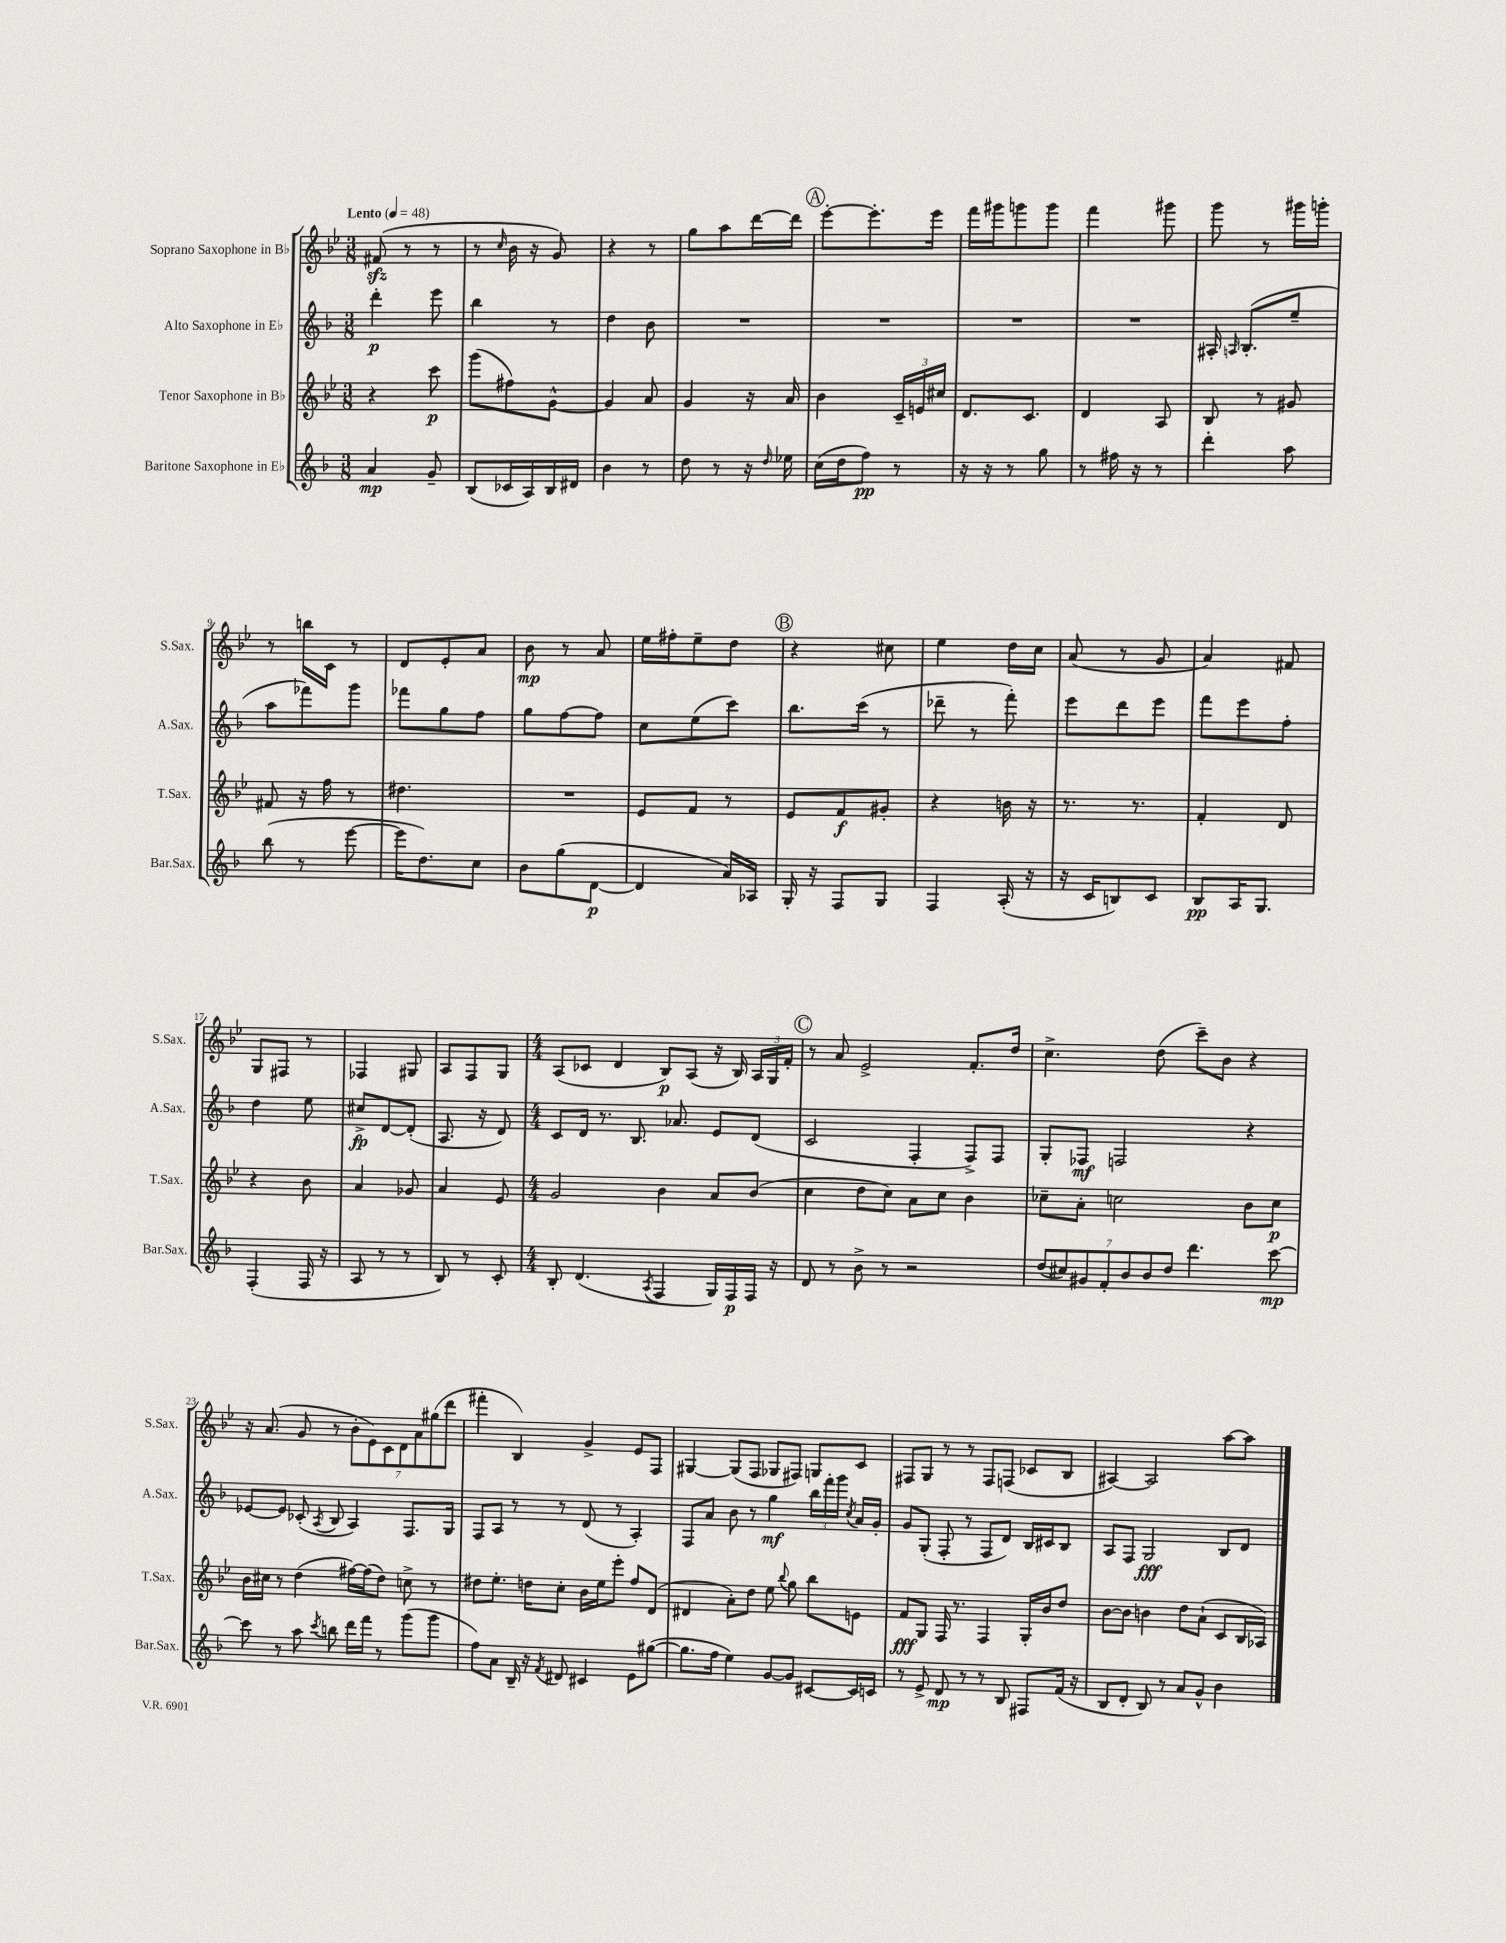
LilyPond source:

<<
\new StaffGroup <<
\new Staff = "s0" \with { instrumentName = "Soprano Saxophone in Bb" shortInstrumentName = "S.Sax." } {
    \clef treble \key bes \major \numericTimeSignature \time 3/8 \tempo "Lento" 4 = 48
    \autoBeamOff fis'8\sfz( r8 r8 |
    r8 \grace { c''16 } bes'16 r16 g'8) |
    r4 r8 |
    g''8[ a''8 d'''16~ d'''16] |
    \mark \markup { \circle "A" } ees'''8[~-. ees'''8.-. ees'''16] |
    f'''16[ gis'''16 g'''8 g'''8] |
    f'''4 gis'''8 |
    g'''8 r8 gis'''16[ g'''16]-. |
    r8 b''16[ c'16] r8 |
    d'8[ ees'8-. a'8] |
    bes'8\mp r8 a'8 |
    ees''16[ fis''16-. ees''8-- d''8] |
    \mark \markup { \circle "B" } r4 cis''8 |
    ees''4 d''16[ c''16] |
    a'8( r8 g'8 |
    a'4) fis'8 |
    g8[ fis8] r8 |
    fes4 gis8 |
    a8[ f8 g8] |
    \numericTimeSignature \time 4/4 a8[( ces'8] d'4 bes8[\p) a8]( r16 bes16) \tuplet 3/2 { a16[ g16 f'16]-. } |
    \mark \markup { \circle "C" } r8 a'8 ees'2-> f'8.[-. d''16] |
    c''4.-> d''8( c'''8[--) bes'8] r4 |
    r16 a'8.( g'8 r8 \tuplet 7/4 { bes'8[-. ees'8) c'8 d'8 a'8 gis''8( d'''8] } |
    fis'''4-. bes4) g'4-> ees'8[ f8] |
    gis4~ gis8[( f8] ges8[ fis8]) g8[ c'8] |
    fis8[ g8] r8 r8 fis8[ f8]( ces'8[ bes8] |
    ais4~) ais2 a''8[~ a''8] \bar "|." |
}
\new Staff = "s1" \with { instrumentName = "Alto Saxophone in Eb" shortInstrumentName = "A.Sax." } {
    \clef treble \key f \major \numericTimeSignature \time 3/8
    \autoBeamOff d'''4-.\p e'''8 |
    bes''4 r8 |
    d''4 bes'8 |
    R4. |
    \mark \markup { \circle "A" } R4. |
    R4. |
    R4. |
    ais16-. \grace { a16 } bes8.[-.( e''8]-- |
    a''8[ fes'''8) g'''8] |
    fes'''8[ g''8 f''8] |
    g''8[ f''8~ f''8] |
    c''8[ e''8( c'''8]) |
    \mark \markup { \circle "B" } bes''8.[ c'''16]( r8 |
    des'''8-- r8 f'''8-.) |
    e'''8[ d'''8 e'''8] |
    f'''8[ e'''8 f''8]-. |
    d''4 e''8 |
    cis''8[->\fp d'8~ d'8]-.( |
    a8. r16 d'8) |
    \numericTimeSignature \time 4/4 c'8[ d'16] r8. bes8. aes'8. e'8[ d'8]( |
    \mark \markup { \circle "C" } c'2 f4-. f8[->) f8] |
    g8[-. fes8]\mf f2 r4 |
    ees'8[~ ees'8] ces'8-.( \acciaccatura { a8 } bes8 a4) f8.[ g16] |
    f8[ a8] r8 r8 d'8( r8 a4-.) |
    f8[ a'8] bes'8 r8 g''4\mf \tuplet 3/2 { bes''16[ f'''16-. g'''16] } \acciaccatura { c''8 } a'16[ g'16]-. |
    g'8[ g8]-.( f8-. r8 f8[ d'8]) bes16[ cis'16 bes8] |
    a8[ f8] g2\fff bes8[ d'8] \bar "|." |
}
\new Staff = "s2" \with { instrumentName = "Tenor Saxophone in Bb" shortInstrumentName = "T.Sax." } {
    \clef treble \key bes \major \numericTimeSignature \time 3/8
    \autoBeamOff r4 c'''8\p |
    g'''8[( fis''8) g'8]~-^ |
    g'4 a'8 |
    g'4 r16 a'16 |
    \mark \markup { \circle "A" } bes'4 \tuplet 3/2 { c'16[-- e'16 cis''16] } |
    d'8.[ c'8.] |
    d'4 a8 |
    bes8 r8 gis'8 |
    fis'8 r16 f''16 r8 |
    dis''4. |
    R4. |
    ees'8[ f'8] r8 |
    \mark \markup { \circle "B" } ees'8[ f'8\f gis'8]-. |
    r4 b'16 r16 |
    r8. r8. |
    f'4-. d'8 |
    r4 bes'8 |
    a'4 ges'8 |
    a'4 ees'8 |
    \numericTimeSignature \time 4/4 g'2 bes'4 a'8[ bes'8]( |
    \mark \markup { \circle "C" } c''4 d''8[ c''8]) a'8[ c''8] bes'4 |
    ces''8[-- a'8]-. c''2 bes'8[ c''8]\p |
    bes'16[ cis''16] r8 d''4( fis''16[~) fis''16( d''8]) c''8-> r8 |
    dis''8[ ees''8.]-. d''16[ c''8]-. bes'16[ ees''16 ees'''8]-. f''8[ d'8]( |
    dis'4 a'8[-.) d''8] ees''8 \appoggiatura { bes''8 } g''8 bes''8[ e'8] |
    f'8[\fff g8] f16 r8. f4 g16[-. bes'16 d''8] |
    bes'8[~ bes'8] b'4 d''8[ a'8]-!( c'8[ bes16 aes16]) \bar "|." |
}
\new Staff = "s3" \with { instrumentName = "Baritone Saxophone in Eb" shortInstrumentName = "Bar.Sax." } {
    \clef treble \key f \major \numericTimeSignature \time 3/8
    \autoBeamOff a'4\mp g'8-- |
    bes8[( ces'16 a16) bes16 dis'16] |
    bes'4 r8 |
    d''8 r8 r16 \grace { d''16 } ees''16 |
    \mark \markup { \circle "A" } c''16[( d''16 f''8]\pp) r8 |
    r16 r16 r8 g''8 |
    r8 fis''16 r16 r8 |
    d'''4-. a''8 |
    bes''8( r8 e'''8~ |
    e'''16[ d''8.) c''8] |
    bes'8[ g''8( d'8]~\p |
    d'4 a'16[) aes16] |
    \mark \markup { \circle "B" } g16-. r16 f8[ g8] |
    f4 a16-.( r16 |
    r16 c'16[ b8) c'8] |
    bes8[\pp a16 g8.] |
    f4-.( f16 r16 |
    a8 r8 r8 |
    bes8) r8 c'8-. |
    \numericTimeSignature \time 4/4 bes8-. d'4.( \acciaccatura { a8 } f4 g16[) f16\p f16] r16 |
    \mark \markup { \circle "C" } d'8 r8 bes'8-> r8 r2 |
    \tuplet 7/4 { d''8[( cis''8) gis'8 f'8-. bes'8 bes'8 d''8] } d'''4. c'''8~\mp |
    c'''8 r8 a''8 \acciaccatura { c'''8 } b''8 d'''16[ f'''16] r8 g'''8[( g'''8] |
    f''8[) a'8] bes16-- r16 \acciaccatura { f'8 } dis'8 cis'4 e'8[ gis''8]~( |
    gis''8.[ f''16] e''4) g'8[~ g'8] cis'8[~ cis'16 c'16] |
    r8 e'8-> d'8\mp r8 r8 bes8 fis8[ f'16]( r16 |
    bes8[ d'8]-. bes8) r8 a'8[ g'8]-^ bes'4 \bar "|." |
}
>>
>>
